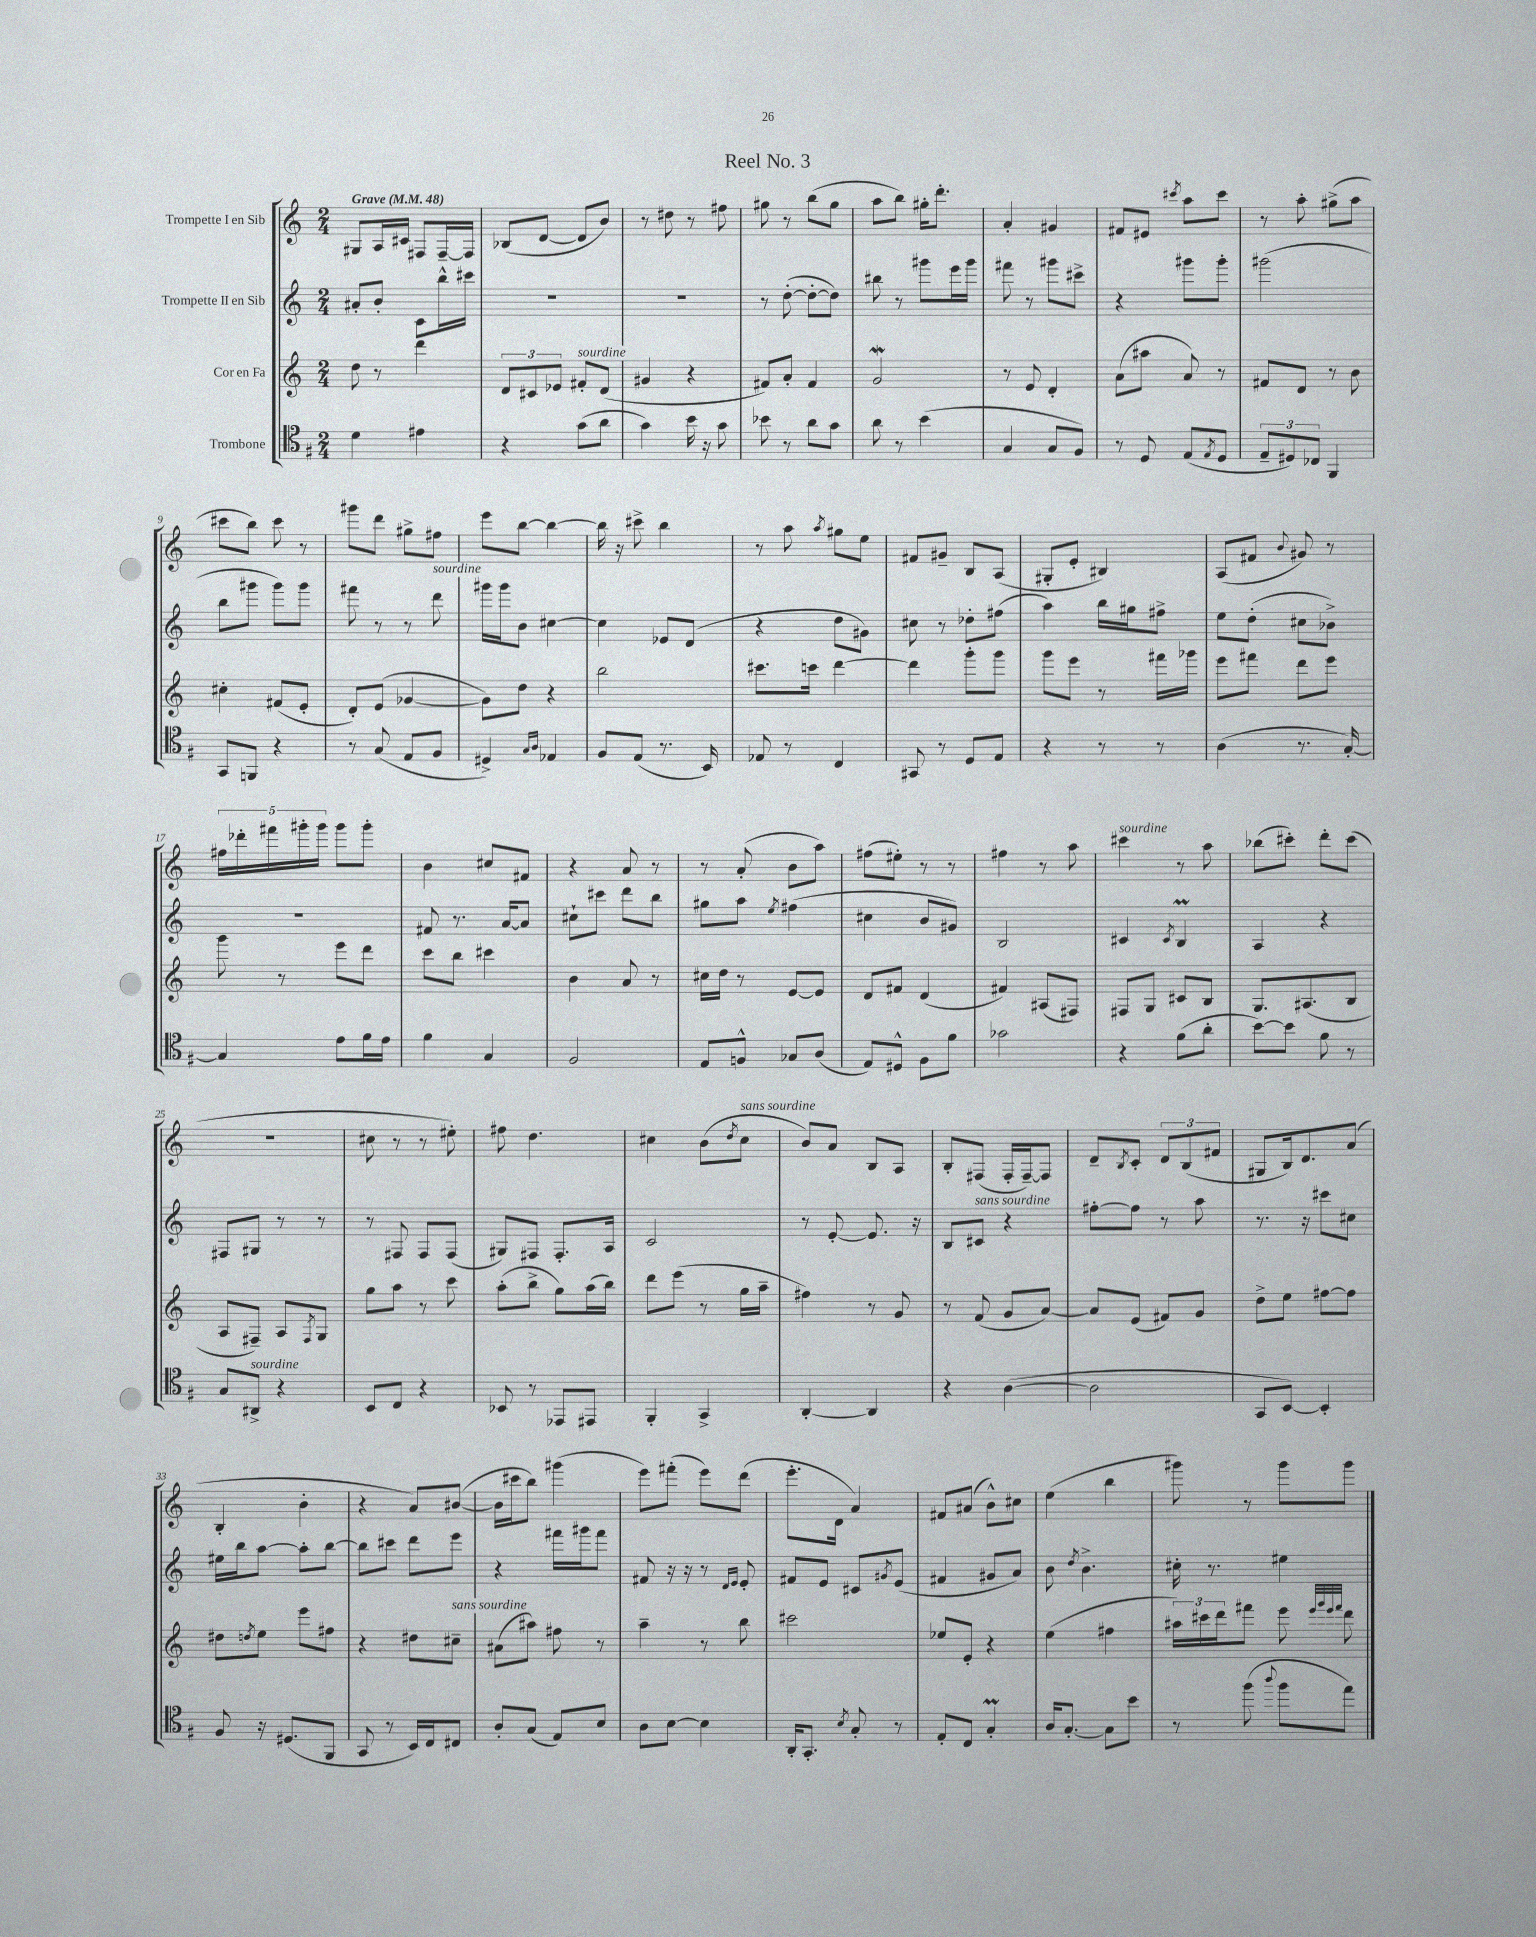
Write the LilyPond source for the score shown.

\header { title = "Reel No. 3" }
<<
\new StaffGroup <<
\new Staff = "s0" \with { instrumentName = "Trompette I en Sib" } {
    \clef treble \key c \major \numericTimeSignature \time 2/4 \tempo "Grave" 4 = 48
    gis8 a16 cis'16 fis8 fis16~-- fis16 |
    bes8( d'8~ d'8 b'8) |
    r8 dis''8 r8 fis''8 |
    gis''8 r8 b''8( gis''8 |
    a''8 b''8) gis''16-. d'''8.-. |
    a'4-. gis'4 |
    fis'8 eis'8 \acciaccatura { cis'''8 } a''8 cis'''8 |
    r8 a''8-. gis''8->( a''8 |
    cis'''8 b''8) cis'''8 r8 |
    gis'''8 d'''8 gis''8-> fis''8 |
    e'''8 b''8~ b''4~ |
    b''16 r16 cis'''8-> b''4 |
    r8 a''8 \acciaccatura { a''8 } gis''8 e''8 |
    fis'8 gis'8-- b8 a8( |
    gis8-. e'8-. bis4) |
    a8( fis'8 \appoggiatura { b'8 } gis'8) r8 |
    \tuplet 5/4 { fis''16 des'''16-. fis'''16 gis'''16-. gis'''16 } gis'''8 gis'''8-. |
    b'4 cis''8 fis'8 |
    r4 a'8 r8 |
    r8 a'8-.( b'8 a''8) |
    fis''8( eis''8-.) r8 r8 |
    fis''4 r8 a''8 |
    cis'''4^\markup { \italic "sourdine" } r8 a''8 |
    bes''8( cis'''8-.) d'''8-. cis'''8( |
    r2 |
    cis''8 r8 r8 eis''8-.) |
    fis''8 d''4. |
    cis''4 b'8( \acciaccatura { d''8 } cis''8^\markup { \italic "sans sourdine" } |
    b'8) a'8 b8 a8 |
    b8-. fis8( fis16-. fis16~--) fis8 |
    d'8-- \acciaccatura { b8 } c'8-. \tuplet 3/2 { d'8 b8( fis'8 } |
    gis8 b16) d'8. a'8( |
    b4-. b'4-. |
    r4 a'8) bis'8~( |
    bis'16 cis'''16 b''8) gis'''4( |
    e'''8) fis'''8-.( e'''8) d'''8( |
    e'''8.-. d'16 a'4) |
    fis'8 ais'8( b'8-^) cis''8 |
    e''4( b''4 |
    gis'''8) r8 gis'''8 gis'''8 \bar "|." |
}
\new Staff = "s1" \with { instrumentName = "Trompette II en Sib" } {
    \clef treble \key c \major \numericTimeSignature \time 2/4
    ais'8-. b'8-. c'8 b''16-^ cis'''16 |
    r2 |
    r2 |
    r8 d''8~-.( d''8~-. d''8) |
    bis''8 r8 gis'''8 e'''16 gis'''16 |
    fis'''8 r8 gis'''8 cis'''8-> |
    r4 gis'''8 gis'''8-. |
    gis'''2( |
    b''8 gis'''8 gis'''8) gis'''8 |
    fis'''8 r8 r8 d'''8^\markup { \italic "sourdine" } |
    gis'''16 gis'''16 b'8 cis''4~ |
    cis''4 ees'8 d'8( |
    r4 d''8 gis'8) |
    cis''8 r8 des''8-. fis''8( |
    a''4) b''16 gis''16 fis''8-> |
    e''8 d''8-.( cis''8 bes'8->) |
    R2 |
    fis'8 r8. a'16~ a'8 |
    cis''8-! cis'''8 d'''8 b''8 |
    gis''8 a''8 \acciaccatura { e''8 } fis''4( |
    cis''4 b'8 gis'8) |
    b2 |
    cis'4 \acciaccatura { cis'8 } b4\prall |
    a4 r4 |
    fis8 gis8 r8 r8 |
    r8 fis8 fis8 fis8( |
    gis8) fis8 fis8.-. a16 |
    c'2 |
    r8 e'8~-. e'8. r16 |
    b8 cis'8^\markup { \italic "sans sourdine" } r4 |
    fis''8~-. fis''8 r8 a''8 |
    r8. r16 cis'''8 cis''8 |
    eis''16 b''16 a''8~ a''8-. b''8~ |
    b''8 cis'''8 d'''8 e'''8 |
    r4 fis'''16 gis'''16 fis'''8 |
    fis'8 r16 r16 r8 \grace { d'16 e'16 } e'8-. |
    fis'8 e'8 cis'8 \acciaccatura { gis'8 } e'8( |
    fis'4 gis'8 a'8) |
    b'8 \acciaccatura { d''8 } b'4.-> |
    cis''16-. r8. eis''4 \bar "|." |
}
\new Staff = "s2" \with { instrumentName = "Cor en Fa" } {
    \clef treble \key c \major \numericTimeSignature \time 2/4
    d''8 r8 d'''4 |
    \tuplet 3/2 { d'8 cis'8 ees'8 } fis'8-.^\markup { \italic "sourdine" } d'8( |
    gis'4 r4 |
    fis'8) a'8-. fis'4 |
    g'2\mordent |
    r8 e'8 d'4-. |
    a'8( ais''8 a'8) r8 |
    fis'8 d'8 r8 b'8 |
    cis''4-. fis'8( e'8-. |
    d'8-.) e'8( ges'4~ |
    ges'8) d''8 r4 |
    b''2 |
    cis'''8. c'''16 d'''4~ |
    d'''4 g'''8-. g'''8 |
    g'''8 e'''8 r8 fis'''16 ges'''16 |
    e'''8 fis'''8 d'''8 e'''8 |
    g'''8 r8 e'''8 d'''8 |
    c'''8 b''8 cis'''4 |
    b'4 a'8 r8 |
    cis''16 d''16 r8 e'8~ e'8 |
    d'8 fis'8 d'4( |
    fis'4) ais8( fis8) |
    fis8 g8 cis'8 b8 |
    g8. ais8.( b8 |
    a8 fis8--) a8 \acciaccatura { fis8 } g8 |
    g''8 a''8 r8 c'''8 |
    a''8-.( b''8-> g''8) a''16( b''16) |
    d'''8 e'''8( r8 g''16 a''16-- |
    fis''4) r8 g'8 |
    r8 f'8( g'8 a'8~) |
    a'8 e'8( fis'8) g'8 |
    d''8-> e''8 fis''8~ fis''8 |
    dis''8 \acciaccatura { d''8 } e''8 e'''8 fis''8 |
    r4 dis''8 cis''8--^\markup { \italic "sans sourdine" } |
    ais'8( ais''8) fis''8 r8 |
    a''4-- r8 b''8 |
    cis'''2 |
    ees''8 e'8-. r4 |
    e''4( fis''4 |
    \tuplet 3/2 { ais''16) cis'''16 d'''16 } fis'''8 e'''8 \grace { e'''32 g'''32 e'''32 fis'''32 } d'''8 \bar "|." |
}
\new Staff = "s3" \with { instrumentName = "Trombone" } {
    \clef tenor \key g \major \numericTimeSignature \time 2/4
    d'4 eis'4 |
    r4 g'8( a'8 |
    g'4) b'16 r16 g'8 |
    bes'8 r8 a'8 g'8 |
    a'8 r8 b'4( |
    g4 g8 fis8) |
    r8 d8 e8( \acciaccatura { e8 } d8 |
    \tuplet 3/2 { e8-- dis8) ces8 } fis,4 |
    g,8 f,8 r4 |
    r8 g8( e8 fis8 |
    dis4->) \grace { g16 a16 } ees4 |
    fis8 e8( r8. b,16) |
    ees8 r8 c4 |
    gis,8 r8 d8 e8 |
    r4 r8 r8 |
    a4( r8. g16~-.) |
    g4 e'8 fis'16 e'16 |
    fis'4 g4 |
    fis2 |
    e8 f8-^ ges8 a8( |
    e8) dis8-^ fis8 fis'8 |
    ges'2 |
    r4 fis'8( a'8-. |
    b'8~) b'8 fis'8 r8 |
    g8 ais,8->^\markup { \italic "sourdine" } r4 |
    b,8 c8 r4 |
    bes,8 r8 ees,8 eis,8 |
    fis,4-. g,4-> |
    a,4~-. a,4 |
    r4 a4~( |
    a2 |
    g,8 b,8~) b,4-. |
    fis8 r16 dis8.( fis,8 |
    g,8 r8 b,16) c16 cis8 |
    a8-. g8( e8) b8 |
    a8 b8~ b4 |
    a,16-. g,8.-. \acciaccatura { b8 } g8-. r8 |
    e8-. c8 g4-.\prall |
    a16 g8.~-. g8 b'8 |
    r8 fis''8( \appoggiatura { a''8 } fis''8 e''8) \bar "|." |
}
>>
>>
